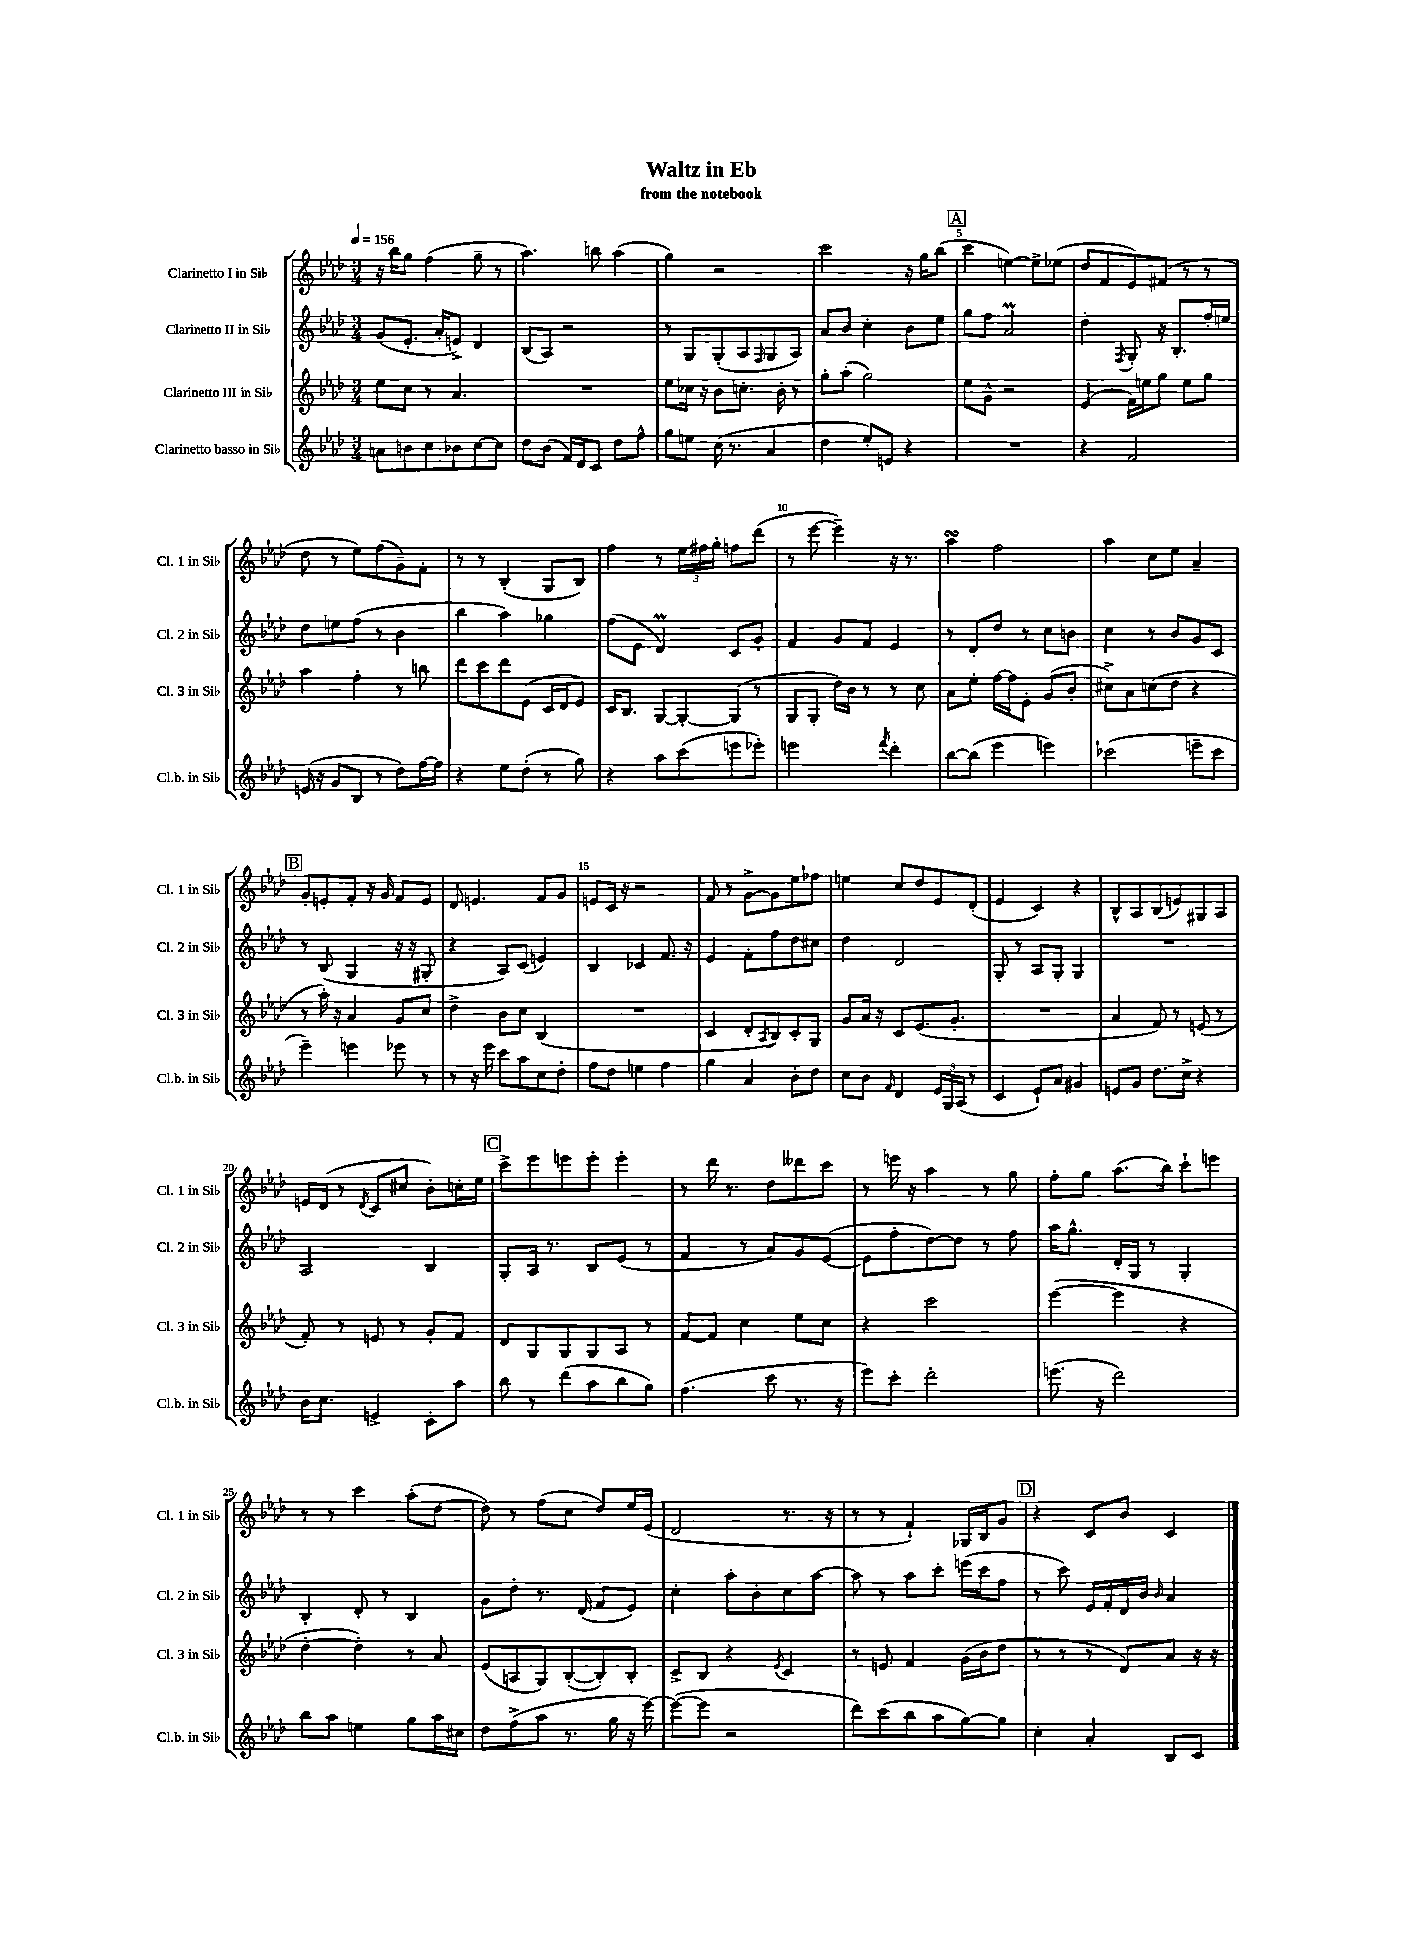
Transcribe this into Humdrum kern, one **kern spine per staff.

**kern	**kern	**kern	**kern
*staff4	*staff3	*staff2	*staff1
*clefG2	*clefG2	*clefG2	*clefG2
*k[b-e-a-d-]	*k[b-e-a-d-]	*k[b-e-a-d-]	*k[b-e-a-d-]
*M3/4	*M3/4	*M3/4	*M3/4
*MM156	*MM156	*MM156	*MM156
8a\L	8ee-\L	(8g/L	16r
.	.	.	16bb-\LK
8b\	8cc\J	8.e-'/J	8gg\J
8cc\	8r	.	(4ff\
.	.	16a-'/LK	.
8b-\	4.a-/	8e^/J)	.
[8cc\	.	4d-/	8gg~\
8cc\]J	.	.	8r
=	=	=	=
8dd-\L	2.r	(8B-/L	4.aa-\)
(8b-\J	.	8A-/J)	.
16f/LL)	.	2r	.
16d-/J	.	.	.
8c/J	.	.	8bb\
8dd-\L	.	.	(4aa-\
8ff^^\J	.	.	.
=	=	=	=
8gg\L	8ee-\L	8r	4gg\)
8ee\J	16cc-\Jk	8G/L	.
.	16r	.	.
(16cc\	8b-\L	(8G'/	2r
8.r	.	.	.
.	8.cc'\J	8A-/	.
.	.	16qqF/	.
4a-/	.	8G/	.
.	16b-'\	.	.
.	8r	8A-/J)	.
=	=	=	=
4dd-\	8gg'\L	8a-/L	2ccc\
.	(8aa-'\J	8b-/J	.
8ee-'/L)	2gg\)	4cc'\	.
8e/J	.	.	.
4r	.	8b-\L	16r
.	.	.	16gg\LK
.	.	8ee-\J	(8bb-\J
=	=	=	=
2.r	8ee-\L	8gg\L	4ccc\
.	8g^^\J	8ff\J	.
.	2r	2a-/	[4ee\)
.	.	.	8ee^\]L
.	.	.	(8ee-\J
=	=	=	=
4r	(4e-/	4dd-'\	8dd-/L
.	.	.	8f/
.	.	8qF/	.
2f/	16f\LL)	8G'/	8e-/)
.	16ee\J	.	.
.	8gg\J	16r	(8f#/J
.	.	8.B-'/L	.
.	8ee\L	.	8r
.	8gg\J	16ff'/L	8r
.	.	16ee/JJ	.
=	=	=	=
(16e/	4aa-\	8dd-\L	8dd-\
16r	.	.	.
8g/L	.	8ee\	8r
8B-/J	4ff'\	(8ff\J	8ee-\L)
8r	.	8r	(8ff\
8dd-\L)	8r	4b-\	8g~\)
[16ff\L	8bb\	.	8f'\J
16ff\]JJ	.	.	.
=	=	=	=
4r	8ddd-\L	4bb-\	8r
.	8ccc\	.	8r
8ee-\L	8ddd-\	4aa-\)	(4B-'/
(8dd-'\J	(8e-\J	.	.
8r	16c/LL	4gg-\	8G/L
.	16d-/J	.	.
8gg\)	8e-/J)	.	8B-/J)
=	=	=	=
4r	16c/LK	(8ff\L	4ff\
.	8.B-/J	.	.
.	.	8e-\J	.
8aa-\L	[8G/L	4d-/)	8r
(8ccc\	8G'/_	.	24ee-\LL
.	.	.	24ff#\
.	.	.	24gg'\JJ
8eee\	(8G/]J	8c/L	8ff\L
8eee-'\J)	8r	8g'/J	(8ddd-\J
=	=	=	=
2eee\	8G/L	4f/	8r
.	8G'/J	.	[8eee-\
.	16dd-\LL)	8g/L	4eee-~\])
.	16b-\JJ	.	.
.	8r	8f/J	.
8qfff/	.	.	.
4ddd-'\	8r	4e-/	16r
.	.	.	8.r
.	8cc\	.	.
=	=	=	=
[8bb-\L	8a-\L	8r	4aa-\
(8bb-\]J	8ee-'\J	8d-'/L	.
4eee-\	[16ff\LL	8dd-/J	2ff\
.	16ff\]J	.	.
.	8e-'\J	8r	.
4eee\)	(8g/L	8cc\L	.
.	8b-'/J	8b\J	.
=	=	=	=
(2ccc-\	8cc#^\L)	4cc\	4aa-\
.	8a-\	.	.
.	(8cc\	8r	8cc\L
.	8dd-\J	8b-/L	8ee-\J
8eee~\L	4r	8g/	4a-~/
8ccc-\J	.	8c/J	.
=	=	=	=
4eee-~\)	8r	8r	8g'/L
.	16aa-'\)	(8B-/	8e'/
.	16r	.	.
4eee\	4a-/	4G/	8f'/J
.	.	.	16r
.	.	.	16g/
8eee-\	8g/L	16r	8f/L
.	.	16r	.
8r	8cc/J	8G#'/	8e/J
=	=	=	=
8r	4dd-^\	4r	8d-/
16r	.	.	4.e/
16eee-\	.	.	.
8ccc\L	8b-\L	8A-/L)	.
8aa-\	8cc\J	(8c/J	.
8cc\	(4B-/	4e/)	8f/L
8dd-'\J	.	.	8g/J
=	=	=	=
8ff\L	2.r	4B-/	8e/L
8dd-\J	.	.	16c/Jk
.	.	.	16r
4ee\	.	4c-/	2r
4ff\	.	8.f/	.
.	.	16r	.
=	=	=	=
4gg\	4c/	4e-/	8f/
.	.	.	8r
4a-/	8d-'/L	8f'\L	[8g^\L
.	8qA-/	.	.
.	8B-/)	8ff\	8g\]
8b-'\L	8c'/	8dd-\	8ee-\
8dd-\J	8G/J	8cc#\J	8ff-\J
=	=	=	=
8cc\L	8g/L	4dd-\	4ee\
8b-\J	16a-/Jk	.	.
.	16r	.	.
16qqf/	.	.	.
4d-/	8c/L	2d-/	8cc/L
.	(8.e-/	.	8dd-/
24e-/LL	.	.	8e-/
24G/	.	.	.
.	8.g'/J	.	.
(24A-/JJ	.	.	.
8r	.	.	(8d-'/J
=	=	=	=
4c/	2.r	8G'/	4e-/
.	.	8r	.
8e-`/L)	.	8A-/L	4c/)
8a-/J	.	8G'/J	.
4g#/	.	4G/	4r
=	=	=	=
8e/L	4a-/	2.r	8B-^^/L
8g/J	.	.	8A-/
8.dd-\L	8f/)	.	(8B-/
.	8r	.	8e/)
16cc^\Jk	.	.	.
4r	(8e/	.	8G#/
.	8r	.	8A-/J
=	=	=	=
16b-\LK	8f'/)	2A-/	16e/LL
8.cc\J	.	.	(16d-/JJ
.	8r	.	8r
.	.	.	8qd-/
4e^/	8e/	.	8c/L
.	8r	.	8cc#/J
8c'\L	8g'/L	4B-/	8b-'\L)
8aa-\J	8f/J	.	16cc'\L
.	.	.	16ee-\JJ
=	=	=	=
8bb-\	8d-/L	8G'/L	8ccc^\L
8r	8G/	16A-/Jk	8eee-\
.	.	8.r	.
(8ddd-\L	8G/	.	8eee\
8aa-\	8G/	8B-/L	8eee'\J
8bb-\	8A-/J	(8e-/J	4eee'\
8gg\J)	8r	8r	.
=	=	=	=
(4.ff\	[8f/L	4f/	8r
.	8f/]J	.	16ddd-\
.	.	.	8.r
.	4cc\	8r	.
8ccc\	.	8a-/L)	8dd-\L
8.r	8ee-\L	8g/	8ddd--\
.	8cc\J	([8e-/J	8ccc\J
16r	.	.	.
=	=	=	=
8eee-\L)	4r	8e-\]L	8r
8ccc'\J	.	8ff'\	16eee\
.	.	.	16r
2ddd-'\	2ccc\	[8dd-\)	4aa-\
.	.	8dd-\]J	.
.	.	8r	8r
.	.	8ff\	8gg\
=	=	=	=
(8.eee\	([4eee-\	16aa-\LK	8ff'\L
.	.	8.gg^^\J	.
.	.	.	8gg\J
16r	.	.	.
2ddd-\)	4eee-\]	16d-'/LL	(8.aa-\L
.	.	16G/JJ	.
.	.	8r	.
.	.	.	16bb-\Jk)
.	4r	4G'/	8ccc`\L
.	.	.	8eee\J
=	=	=	=
8bb-\L	[4dd-'\	4B-'/	8r
8aa-\J	.	.	8r
4ee\	4dd-'\])	8d-'/	4ccc\
.	.	8r	.
8gg\L	8r	4B-/	(8aa-'\L
16aa-\L	8a-/	.	[8dd-\J
16cc#\JJ	.	.	.
=	=	=	=
8dd-\L	(8e-/L	8g\L	8dd-\])
(8ff^\	8A/	8dd-'\J	8r
8aa-\J	8G/)	8.r	(8ff\L
8.r	([8B-'/	.	8cc\J
.	.	(16d-/	.
.	8B-'/])	8f/L	8dd-/L)
16gg\	.	.	.
16r	8B-'/J	8e-/J)	16ee-/L
[16eee-\)	.	.	(16e-/JJ
=	=	=	=
(8eee-\_L	8c^/L	4cc'\	2d-/
8eee-\]J	8B-/J	.	.
2r	4r	8aa-'\L	.
.	.	8b-'\	.
.	8qe-/	.	.
.	4c/	8cc\	8.r
.	.	[8aa-\J	.
.	.	.	16r
=	=	=	=
8ddd-\L)	8r	8aa-\]	8r
(8ccc\	8e/	8r	8r
8bb-\	4f/	8aa-\L	4f`/)
8aa-\	.	8ccc'\J	.
[8gg\)	(16g\LL	(16eee\LL	16G-/LL
.	16b-\J	16ccc\J	16B-/J
8gg\]J	8dd-\J	8ff\J	8g/J
=	=	=	=
4cc'\	8r	8r	4r
.	8r	8ccc\)	.
4a-'/	8r	16e-/LL	8c/L
.	.	16f'/	.
.	8d-/L)	16d-/	8b-/J
.	.	16b-/JJ	.
.	.	16qqb-/	.
8B-/L	8a-/J	4a-/	4c/
8c/J	16r	.	.
.	16r	.	.
==	==	==	==
*-	*-	*-	*-
